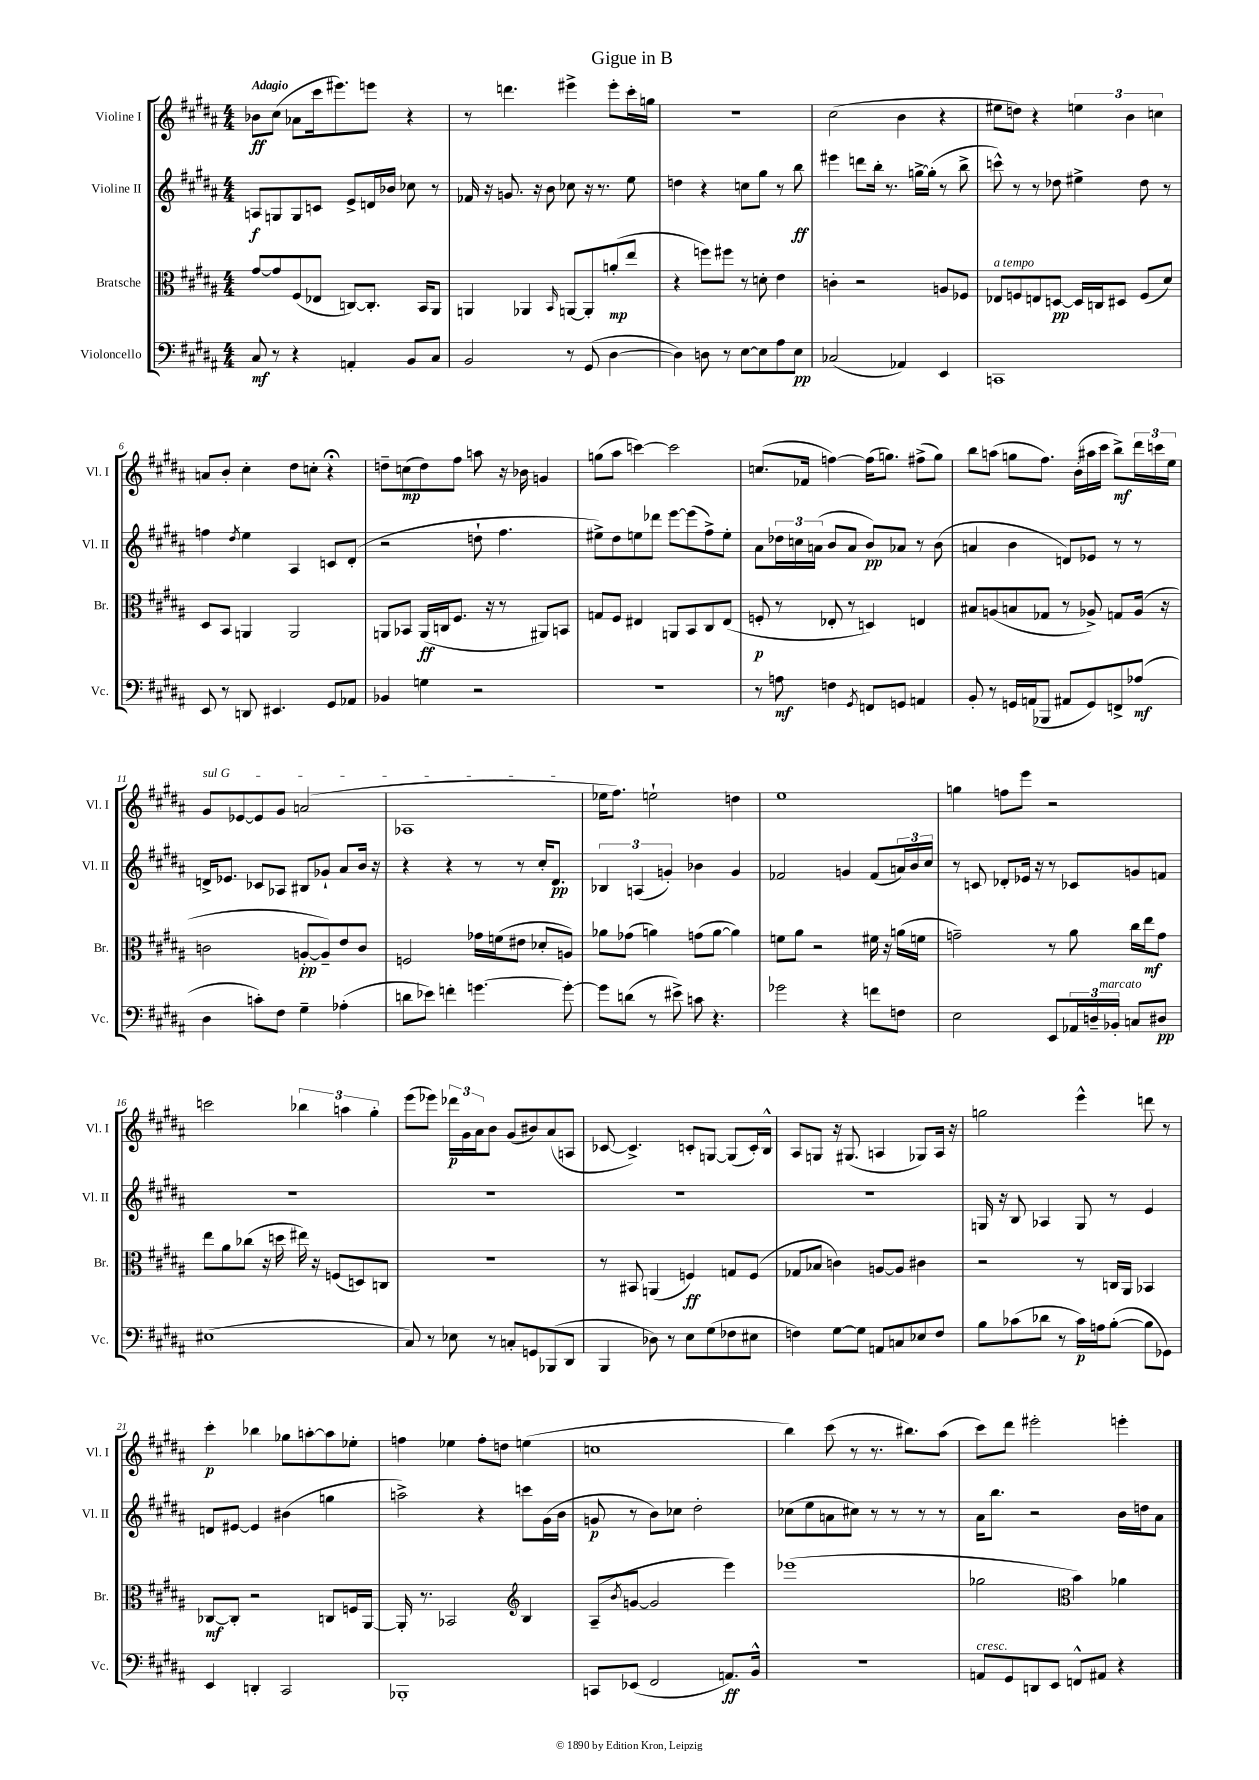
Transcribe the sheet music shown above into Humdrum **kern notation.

**kern	**kern	**kern	**kern
*staff4	*staff3	*staff2	*staff1
*clefF4	*clefC3	*clefG2	*clefG2
*k[f#c#g#d#a#]	*k[f#c#g#d#a#]	*k[f#c#g#d#a#]	*k[f#c#g#d#a#]
*M4/4	*M4/4	*M4/4	*M4/4
8C#/	[8g#/L	8A/L	8b-\L
8r	8g#/]	8G/	(8cc#\J
4r	(8F#/	8G/	8a-\L
.	8E-/J	8c/J	16ccc#\k
.	.	.	8.eee#\)
4AA'/	[8C/L)	8e^/L	.
.	8.C'/]J	16d/L	8eee\J
.	.	16b-/JJ	.
8BB/L	.	8cc-\	4r
.	16BB/LK	.	.
8C#/J	8AA#/J	8r	.
=	=	=	=
2BB/	4AA/	16f-/	8r
.	.	16r	.
.	.	8.g/	4.ddd\
.	4AA-/	.	.
.	.	16r	.
.	.	8b\	.
.	16qqBB/	.	.
8r	[8AA/L	8cc-\	4eee#^\
(8GG#/	8AA'/]	16r	.
.	.	8.r	.
[4D#\	(8a'/	.	8eee#'\L
.	8ee/J	8ee\	16ccc#'\L
.	.	.	16gg\JJ
=	=	=	=
4D#\])	4r	4dd\	1r
8D\	8ff\L)	4r	.
8r	8ff#\J	.	.
[8E\L	8r	8cc\L	.
8E\]	8d'\	8gg#\J	.
8A#\	4e\	8r	.
8E\J	.	8bb\	.
=	=	=	=
(2C-/	4c'\	4eee#\	(2cc#\
.	2r	8ddd\L	.
.	.	16bb'\Jk	.
.	.	8.r	.
4AA-/)	.	.	4b\
.	.	[16gg^\LL	.
.	.	(16gg'\]JJ	.
4EE/	8A/L	8r	4r
.	8F-/J	8bb^\	.
=	=	=	=
1CC	8E-/L	8ccc^^\)	8ee#\L
.	8F/	8r	8dd\J)
.	8E/	8r	4r
.	[8D/J	8dd-\	.
.	16D/]LL	4ee#^\	6ee\
.	16C/J	.	.
.	8D#/J	.	.
.	.	.	6b\
.	(8F/L	8dd-\	.
.	.	.	6cc\
.	8d#/J)	8r	.
=	=	=	=
8EE/	8D#/L	4ff\	8a/L
8r	8BB/J	.	8b'/J
.	.	8qdd#/	.
8DD/	4AA/	4ee\	4cc#'\
4.EE#/	.	.	.
.	2AA/	4A#/	8dd#\L
.	.	.	8cc'\J
8GG#/L	.	8c/L	4r;
8AA-/J	.	(8d#'/J	.
=	=	=	=
4BB-/	8AA/L	2r	8dd~\L
.	8BB-/J	.	(8cc\
4G\	(16AA/LL	.	8dd\)
.	16C/J	.	.
.	8.F#/J	.	8ff#\J
2r	.	8dd`\	8aa\
.	16r	.	.
.	8r	4.ff#\	16r
.	.	.	16b-\
.	8AA#/L)	.	4g/
.	8BB/J	.	.
=	=	=	=
1r	8G/L	8ee#^\L)	(8gg\L
.	8F#/J	8dd#\	8aa#\J
.	4E#/	8ee\	[4ccc\)
.	.	8ddd-\J	.
.	8AA/L	[8eee\L	2ccc\]
.	8BB/	(8eee\]	.
.	8C#/	8ff#^\)	.
.	(8E#/J	8ee'\J	.
=	=	=	=
8r	8F'/	8a#\L	(8.cc/L
8A\	8r	24dd-\L	.
.	.	24cc\	.
.	.	.	16f-/Jk
.	.	(24a\JJ	.
4F\	8E-'/	8b/L	[4ff\)
.	8r	8a/J	.
8qGG#/	.	.	.
8FF/L	4D/)	8b/L)	(16ff\]LK
.	.	.	8.gg\J)
8GG/J	.	8a-/J	.
4AA/	4E/	8r	(8ff#^\L
.	.	(8b\	8gg\J)
=	=	=	=
8BB'/	8B#/L	4a/	8bb\L
8r	(8A/	.	(8aa\J
16GG/LL	8B/	4b\	8gg\L
(16AA/J	.	.	.
8BBB-/J	8G-/J	.	8.ff#\J)
8AA#/L	8r	8d/L)	.
.	.	.	(16b'\LL
8GG/)	8A-^/)	8e-/J	16aa#\
.	.	.	16ccc#\JJ
8FF^/	8G/L	8r	8bb^\L)
(8A-/J	(16A-/Jk	8r	24ddd#\L
.	.	.	24ccc\
.	16r	.	.
.	.	.	24ee\JJ
=	=	=	=
4D#\	2c\	16d^/LK	8g#/L
.	.	8.e-/J	.
.	.	.	[8e-/
8c'\L)	.	8c-/L	8e-/]
8F#\J	.	8A-/J	8g#/J
4G#~\	[8A'/L	8B#/L	(2a/
.	8A~/])	8g-`/J	.
(4A-'\	8e/	8a#/L	.
.	8c/J	16b/Jk	.
.	.	16r	.
=	=	=	=
8d\L	2F/	4r	1A-
8e-\J)	.	.	.
4f'\	.	4r	.
[4.g\	16g-\LL	8r	.
.	(16f\J	.	.
.	8e#\J	8r	.
.	8d-'/L	16cc#'/LK	.
.	.	8.d#/J	.
8g'\_	8A/J)	.	.
=	=	=	=
8g\]L	8a-\L	6B-/	16ee-\LK
.	.	.	8.ff#\J)
(8d\J	(8g-\J	.	.
.	.	(6A/	.
8r	4a\)	.	2ee`\
.	.	6g'/)	.
8e#^\)	.	.	.
8c\	(8g\L	4b-\	.
4.r	[8a\J	.	.
.	4a\])	4g/	4dd\
=	=	=	=
2g-\	8f\L	2f-/	1ee
.	8a#\J	.	.
.	2r	.	.
4r	.	4g/	.
8f\L	16f#\	(8f-/L	.
.	16r	.	.
8F\J	(16a\LL	24a/L)	.
.	.	24b/	.
.	16f\JJ	.	.
.	.	24cc#/JJ	.
=	=	=	=
2E\	2g~\)	8r	4gg\
.	.	8c/	.
.	.	8d-'/L	8ff\L
.	.	16e-/Jk	8eee\J
.	.	16r	.
8EE/L	8r	8r	2r
24AA-/L	8a#\	8c-/L	.
24D~/	.	.	.
24BB-'/JJ	.	.	.
8C/L	16cc#\LL	8g/	.
.	16ee\J	.	.
8D#/J	8g\J	8f/J	.
=	=	=	=
(1E#	8ee\L	1r	2ccc\
.	8a#\	.	.
.	(8cc-\J	.	.
.	16r	.	.
.	16dd\	.	.
.	16ee#\)	.	6bb-\
.	16r	.	.
.	(8F/L	.	.
.	.	.	6aa\
.	8D/)	.	.
.	.	.	6gg#'\
.	8C/J	.	.
=	=	=	=
8C#/)	1r	1r	(8eee\L
8r	.	.	8eee-\J)
8E-\	.	.	24ddd-\LL
.	.	.	24g#\
.	.	.	24a#\J
8r	.	.	8b\J
8C'/L	.	.	(8g#/L
8GG/	.	.	8b#/)
(8BBB-/	.	.	(8a#/
8DD#/J	.	.	8A/J
=	=	=	=
4BBB/	8r	1r	[8c-/
.	8BB#/	.	4.c-^/])
8D-\)	(4AA/	.	.
8r	.	.	.
8E\L	4F/)	.	8c'/L
(8G#\	.	.	[8G/J
8F-\	8G/L	.	(8G/]L
8E#\J	(8F/J	.	16c'/L)
.	.	.	16B^^/JJ
=	=	=	=
4F\)	8G-/L	1r	8A#/L
.	8B-/J	.	8G/J
[8G#\L	4c\)	.	16r
.	.	.	(8.G#/
8G#\]J	.	.	.
8AA/L	[8A/L	.	4A/
8C/	8A/]J	.	.
8E-/	4c#\	.	8G-/L)
8F/J	.	.	16A/Jk
.	.	.	16r
=	=	=	=
8B\L	2r	16G/	2gg\
.	.	16r	.
(8c-\	.	8B/	.
8d-\J	.	4A-/	.
8r	.	.	.
16c-\LL)	8r	8G/	4eee^^\
16A\J	.	.	.
([8B'\J	16C/LL	8r	.
.	16AA#/JJ	.	.
8B\]L	4BB-/	4e/	8ddd\
8GG-\J)	.	.	8r
=	=	=	=
4EE/	[8C-/L	8d/L	4ccc#'\
.	8C-'/]J	[8e#/J	.
4DD'/	2r	4e#/]	4bb-\
2CC#/	.	(4b#\	8gg-\L
.	.	.	[8aa'\
.	8C/L	4gg\	8aa\]
.	16F/L	.	8ee-'\J
.	[16AA#/JJ	.	.
=	=	=	=
1BBB-'	16AA#'/]	2aa^\)	4ff\
.	8.r	.	.
.	2BB-/	.	4ee-\
.	.	4r	8ff'\L
.	.	.	8dd\J
*	*clefG2	*	*
.	4B/	8ccc\L	(4ee\
.	.	(16g#\L	.
.	.	16b\JJ	.
=	=	=	=
8CC/L	(8A#~/L	8g/	1cc
.	8qb/	.	.
(8EE-/J	[8g/J	8r	.
2FF#/	2g/]	8b\L)	.
.	.	8cc-\J	.
.	.	2dd#'\	.
8.AA/L)	4eee\)	.	.
16BB^^/Jk	.	.	.
=	=	=	=
1r	(1eee-	(8cc-\L	4bb\)
.	.	8ee\	.
.	.	8a\	(8ccc#\
.	.	8cc#\J)	8r
.	.	8r	8.r
.	.	8r	.
.	.	.	8.bb#\L)
.	.	8r	.
.	.	8r	(8aa#\J
=	=	=	=
8AA/L	2gg-\	16a#\LK	8ccc#\L)
.	.	8.bb\J	.
8GG#/	.	.	8ddd#\J
8DD/	.	2r	2eee#'\
8EE/J	.	.	.
*	*clefC3	*	*
8FF^^/L	4b\)	.	.
8AA#/J	.	.	.
4r	4a-\	16b\LL	4eee'\
.	.	16dd\J	.
.	.	8a#\J	.
==	==	==	==
*-	*-	*-	*-
